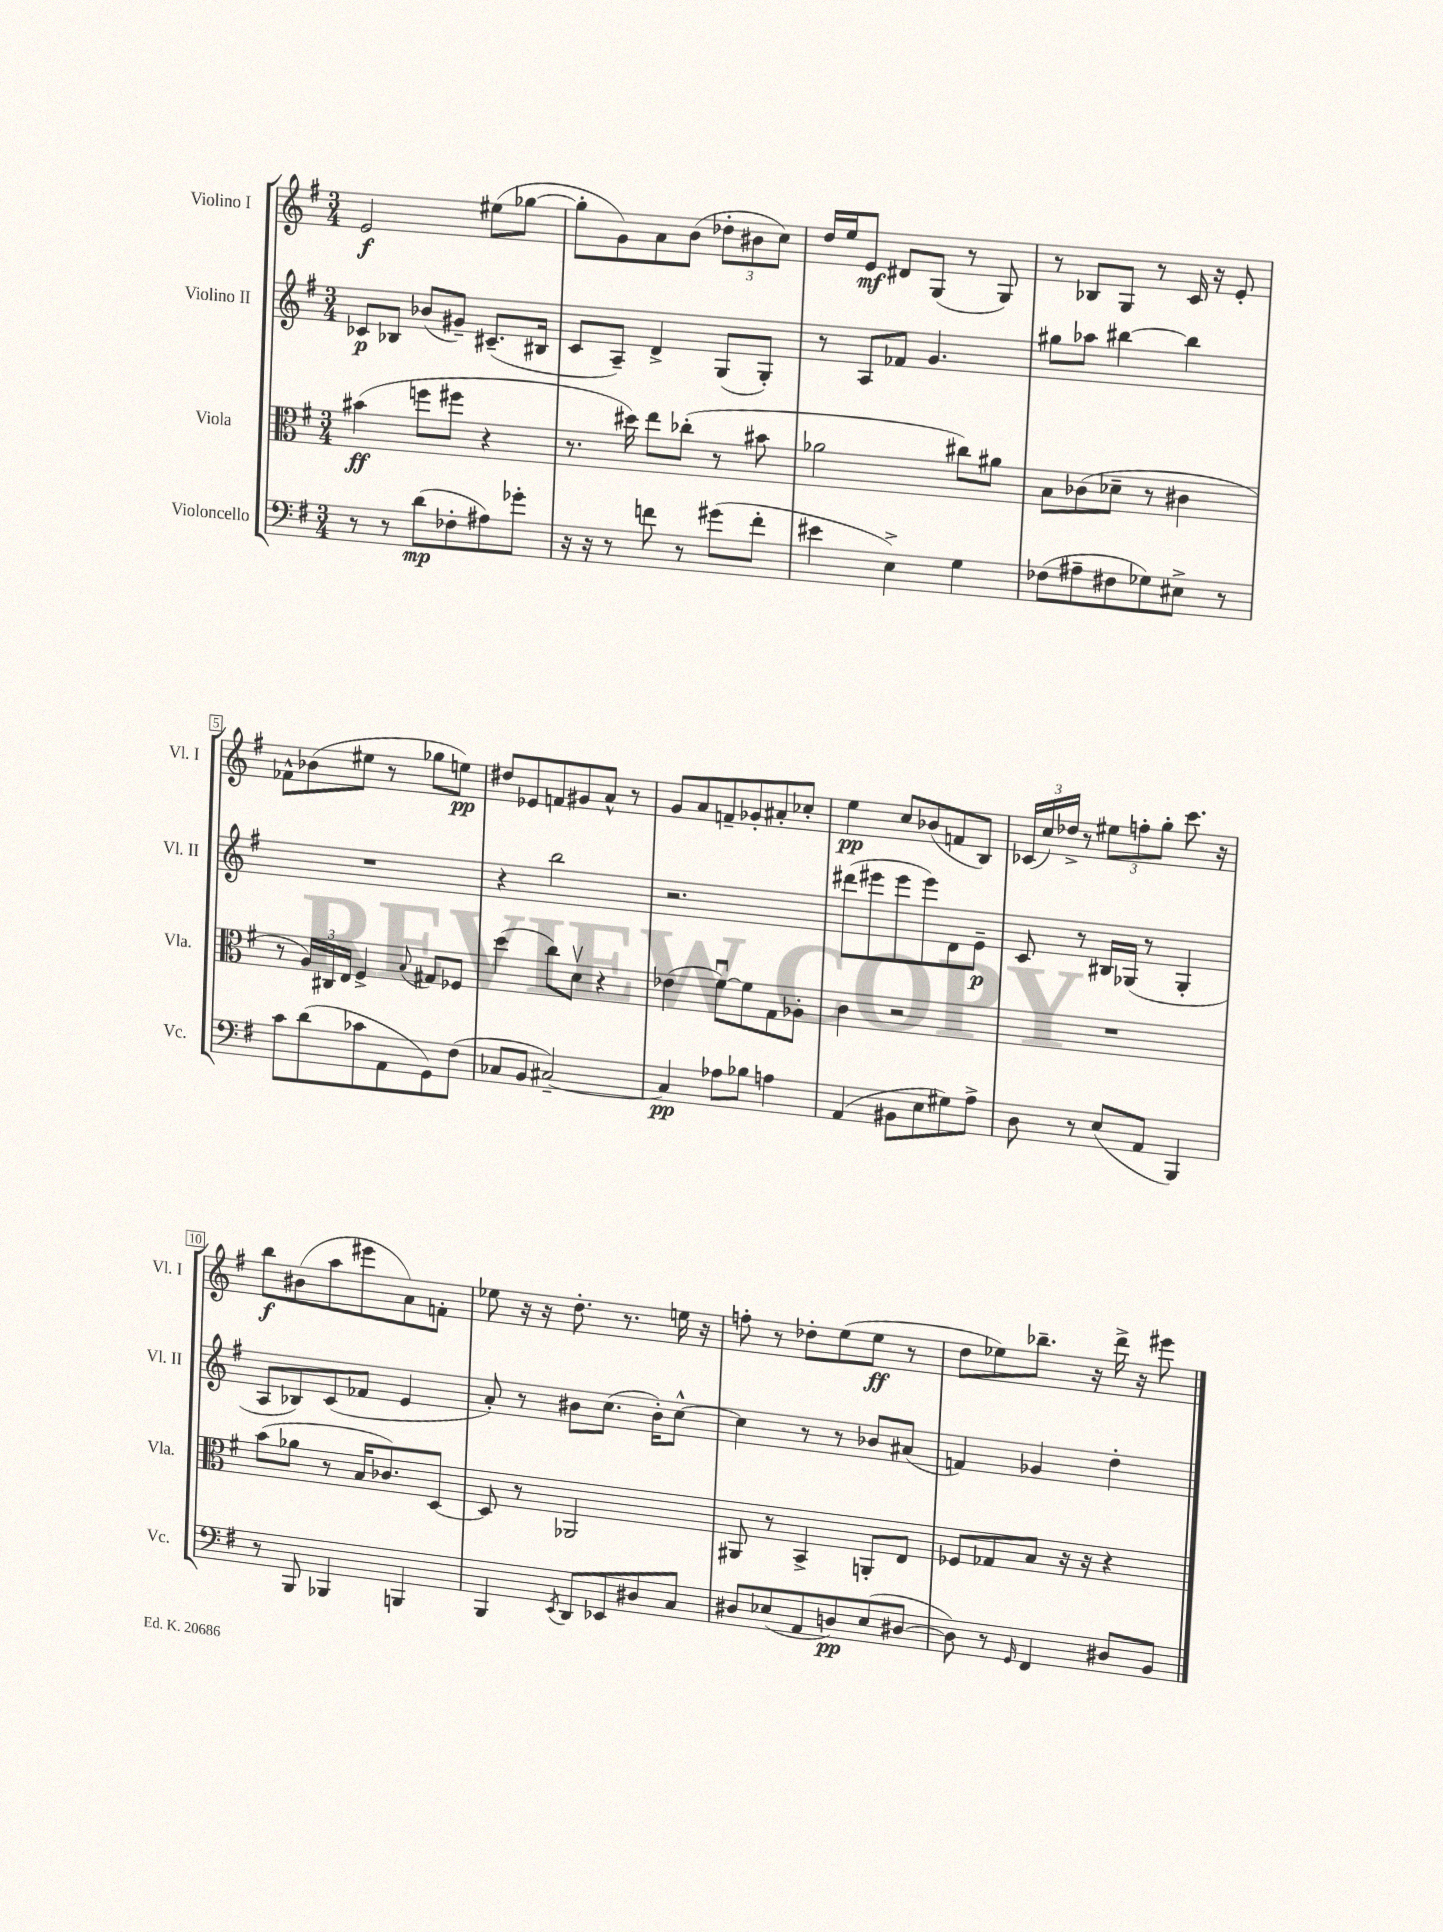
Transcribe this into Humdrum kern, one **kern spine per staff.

**kern	**kern	**kern	**kern
*staff4	*staff3	*staff2	*staff1
*clefF4	*clefC3	*clefG2	*clefG2
*k[f#]	*k[f#]	*k[f#]	*k[f#]
*M3/4	*M3/4	*M3/4	*M3/4
8r	(4b#\	8c-/L	2e/
8r	.	8B-/J	.
(8d\L	8ff\L	(8b-/L	.
8F-'\	8ff#\J	8g#~/J)	.
8A#\)	4r	(8.c#~/L	(8ee#\L
8g-'\J	.	.	[8gg-\J
.	.	16B#/Jk	.
=	=	=	=
16r	8.r	8c/L	8gg-'\]L
16r	.	.	.
8r	.	8A~/J)	8g\)
.	16dd#\)	.	.
8f\	8ee\L	4d^/	8a\
8r	(8cc-'\J	.	(8b\J
(8g#\L	8r	(8G/L	12dd-'\L
.	.	.	12b#\
8f'\J	8b#\	8G'/J)	.
.	.	.	12cc\J)
=	=	=	=
4e#\	2a-\	8r	16dd/LL
.	.	.	16ee/J
.	.	8A/L	8e/J
4E^\)	.	8f-/J	8d#/L
.	.	4.g/	(8G/J
4G\	8cc#\L)	.	8r
.	8a#\J	.	8G/)
=	=	=	=
(8F-\L	8B\L	8gg#\L	8r
8A#~\	(8c-\	8aa-\J	8B-/L
8F#\	8d-~\J	[4bb#\	8G/J
8G-\)	8r	.	8r
8E#^\J	4c#\	4bb#\]	16c/
.	.	.	16r
8r	.	.	8e'/
=	=	=	=
8c\L	8r	2.r	8f-^^\L
(8d\	24A/LL)	.	(8b-\
.	24C#/	.	.
.	24E/JJ	.	.
8c-\	4F#^/	.	8ee#\J
8AA\	.	.	8r
.	8qqB/	.	.
8GG\)	8G#/L	.	8gg-\L
(8F#\J	8F-/J	.	8ee\J)
=	=	=	=
8C-/L	(4dd\	4r	8dd#/L
8BB/J	.	.	8e-/
[2C#~/)	8cc\L)	2bb\	8f/
.	8dv\J	.	8g#/
.	4r	.	8a^^/J
.	.	.	8r
=	=	=	=
4C#/]	(4e-\	2.r	8g/L
.	.	.	8a/
8A-\L	[8f#u\L)	.	8f~/
8B-\J	8f#\]	.	8g-'/
4A\	8G\	.	8a#'/
.	8A-'\J	.	8cc-'/J
=	=	=	=
(4AA/	4c\	(8ddd#\L	4ee\
.	.	8eee#\	.
8BB#\L	2r	8eee#\	8cc/L
8E\	.	8eee#\)	(8b-/
8G#\)	.	8d\	8f/
8A^\J	.	8e~\J	8B/J)
=	=	=	=
8D\	2.r	8c/	(24c-/LL
.	.	.	24cc/)
.	.	.	24dd-^/JJ
8r	.	8r	8r
(8E/L	.	16B#/LL	12ee#\L
.	.	(16G-/JJ	.
.	.	.	12ff'\
8AA/J	.	8r	.
.	.	.	12gg'\J
4BBB/)	.	4G-'/	8.ccc\
.	.	.	16r
=	=	=	=
8r	(8b\L	8A/L	8bb\L
8BBB/	8a-\J	8B-/)	(8b#\
4BBB-/	8r	(8c/	8aa\
.	16B/LK	8f-/J	8eee#\
.	8.c-/)	.	.
4BBB/	.	4e/	8a\)
.	[8D/J	.	8f'\J
=	=	=	=
4BBB/	8D/]	8a'/)	8ee-\
.	8r	8r	16r
.	.	.	16r
8qEE/	.	.	.
8DD/L	2AA-/	8b#\L	8.dd'\
8EE-/	.	(8.cc\J	.
.	.	.	8.r
8D#/	.	.	.
.	.	16b#'\LK)	.
8C/J	.	[8cc^^\J	16ee\
.	.	.	16r
=	=	=	=
8D#/L	8AA#/	4cc\]	8ff'\
(8E-/	8r	.	8r
8AA/	4BB^/	8r	8dd-'\L
8D/)	.	8r	(8ee\
(8E-/	8AA'/L	8b-/L	8ee\J
[8D#/J	8E/J	(8a#/J	8r
=	=	=	=
8D#\])	8F-/L	4f/)	8dd\L
8r	8G-/	.	8ee-\)
16qqGG/	.	.	.
4FF#/	8B/J	4g-/	8.bb-~\J
.	16r	.	.
.	16r	.	16r
8D#/L	4r	4dd'\	16ddd^\
.	.	.	16r
8BB/J	.	.	8eee#\
==	==	==	==
*-	*-	*-	*-
